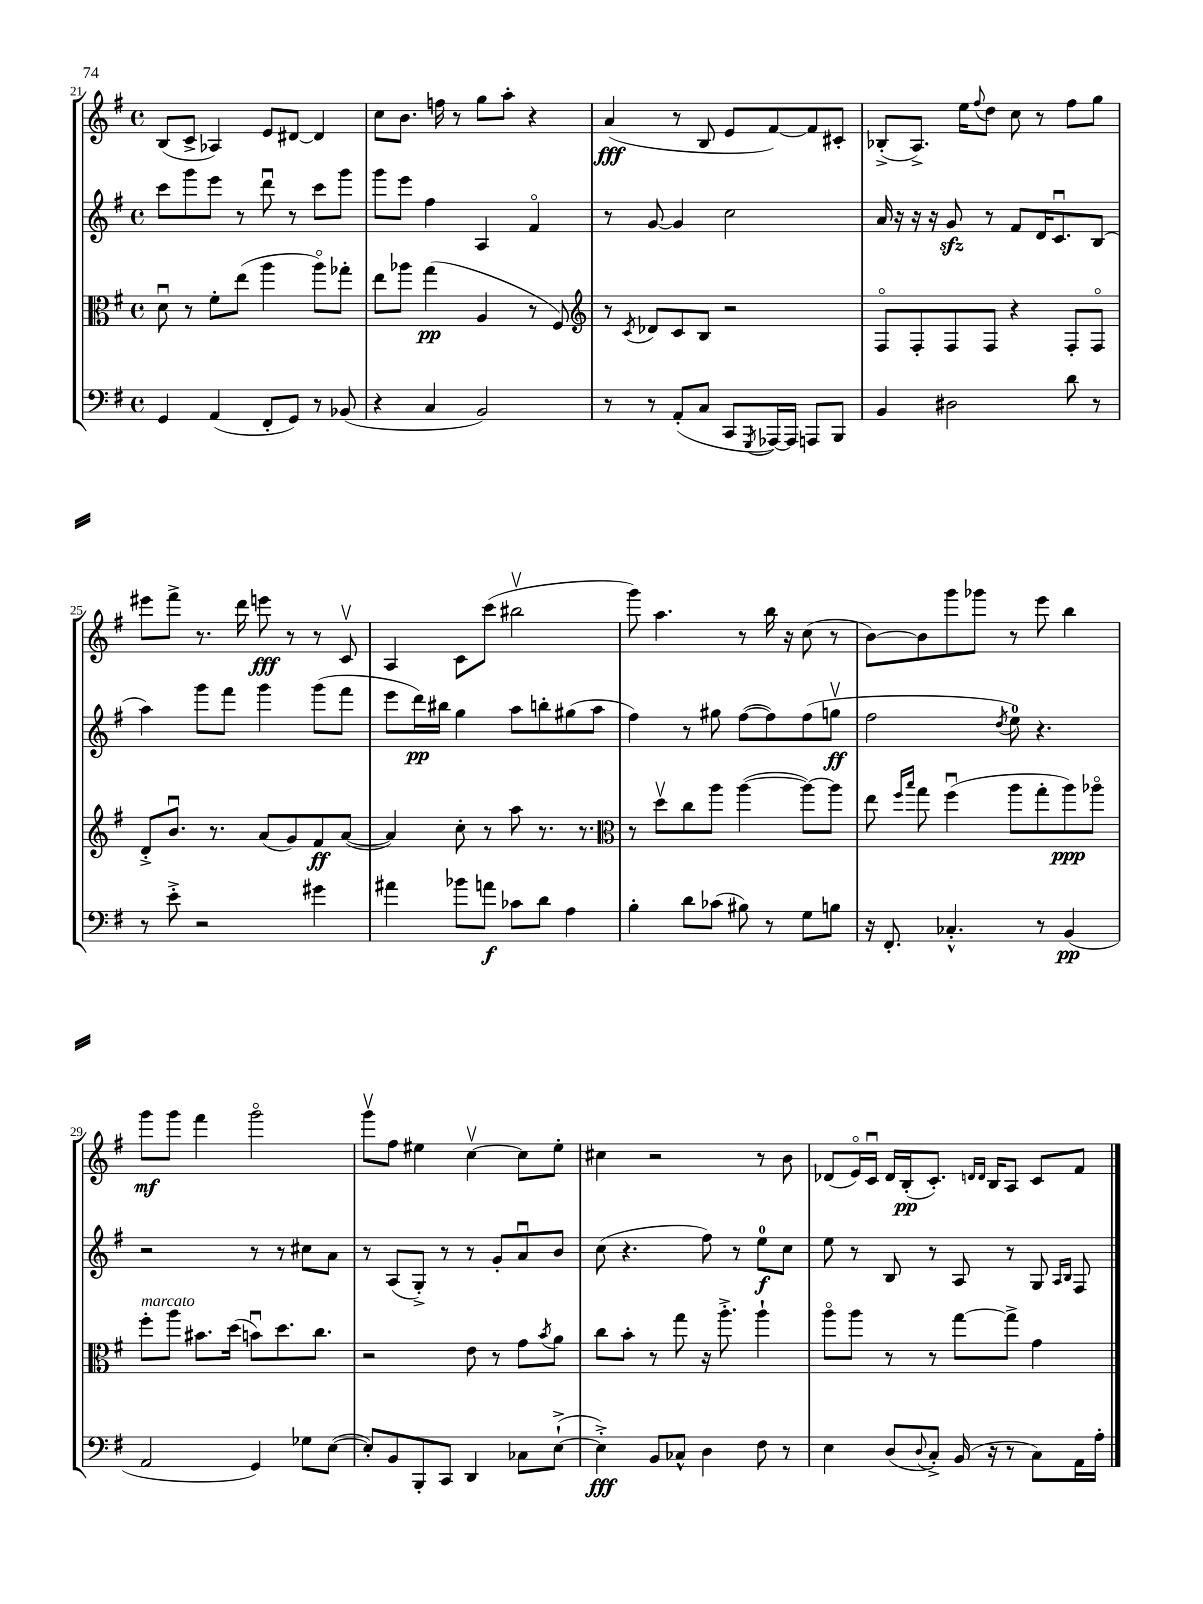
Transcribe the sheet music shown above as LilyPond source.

<<
\new StaffGroup <<
\new Staff = "s0" {
    \clef treble \key g \major \defaultTimeSignature \time 4/4
    b8( c'8-> aes4) e'8 dis'8~ dis'4 |
    c''8 b'8. f''16 r8 g''8 a''8-. r4 |
    a'4\fff( r8 b8 e'8 fis'8~) fis'8 cis'8-. |
    bes8-.->( a8.->) e''16 \appoggiatura { fis''8 } d''8 c''8 r8 fis''8 g''8 |
    eis'''8 fis'''8-> r8. d'''16 e'''8\fff r8 r8 c'8\upbow |
    a4 c'8 c'''8( bis''2\upbow |
    g'''8) a''4. r8 b''16 r16 c''8( r8 |
    b'8~) b'8 g'''8 ges'''8 r8 e'''8 b''4 |
    g'''8\mf g'''8 fis'''4 g'''2\flageolet |
    g'''8\upbow fis''8 eis''4 c''4~\upbow c''8 eis''8-. |
    cis''4 r2 r8 b'8 |
    des'8( e'16\flageolet) c'16\downbow des'16 b16-.\pp( c'8.-.) \grace { d'16 d'16 } b16 a8 c'8 fis'8 \bar "|." |
}
\new Staff = "s1" {
    \clef treble \key g \major \defaultTimeSignature \time 4/4
    c'''8 g'''8 e'''8 r8 d'''8\downbow r8 c'''8 g'''8 |
    g'''8 e'''8 fis''4 a4 fis'4\flageolet |
    r8 g'8~ g'4 c''2 |
    a'16 r16 r16 r16 g'8\sfz r8 fis'8 d'16 c'8.\downbow b8( |
    a''4) g'''8 fis'''8 g'''4 g'''8( fis'''8 |
    e'''8 d'''16\pp) bis''16 g''4 a''8 b''8-. gis''8( a''8 |
    fis''4) r8 gis''8 fis''8~( fis''8) fis''8( g''8\upbow\ff |
    fis''2 \acciaccatura { d''8 } e''8-0) r4. |
    r2 r8 r8 cis''8 a'8 |
    r8 a8( g8-.->) r8 r8 g'8-. a'8\downbow b'8 |
    c''8( r4. fis''8) r8 e''8-0\f c''8 |
    e''8 r8 b8 r8 a8 r8 g8 \grace { a16 b16 } fis8 \bar "|." |
}
\new Staff = "s2" {
    \clef alto \key g \major \defaultTimeSignature \time 4/4
    d'8\downbow r8 fis'8-. e''8( a''4 a''8\flageolet) ges''8-. |
    e''8 aes''8 g''4\pp( a4 r8 fis8) |
    \clef treble r8 \acciaccatura { c'8 } des'8 c'8 b8 r2 |
    fis8\flageolet fis8-. fis8 fis8 r4 fis8-. fis8\flageolet |
    d'8-.-> b'8.\downbow r8. a'8( g'8) fis'8\ff a'8~( |
    a'4) c''8-. r8 a''8 r8. r8. |
    \clef alto r8 d''8\upbow c''8 a''8 a''4~( a''8~) a''8 |
    e''8 \grace { fis''16 b''16 } g''8 fis''4\downbow( a''8 g''8-. a''8\ppp) aes''8\flageolet |
    fis''8-.^\markup { \italic "marcato" } a''8 bis'8. d''16( b'8\downbow) d''8. c''8. |
    r2 e'8 r8 g'8 \acciaccatura { b'8 } a'8 |
    c''8 b'8-. r8 g''8 r16 a''8.-.-> a''4-! |
    a''8\flageolet a''8 r8 r8 g''8~ g''8-> g'4 \bar "|." |
}
\new Staff = "s3" {
    \clef bass \key g \major \defaultTimeSignature \time 4/4
    g,4 a,4( fis,8-. g,8) r8 bes,8( |
    r4 c4 b,2) |
    r8 r8 a,8-.( c8 c,8 \acciaccatura { g,,8 } aes,,16~) aes,,16 a,,8 b,,8 |
    b,4 dis2 d'8 r8 |
    r8 e'8-.-> r2 gis'4 |
    ais'4 bes'8 a'8\f ces'8 d'8 a4 |
    b4-. d'8 ces'8( bis8) r8 g8 b8 |
    r16 fis,8.-. ces4.-.-^ r8 b,4\pp( |
    a,2 g,4) ges8 e8~( |
    e8-.) b,8 b,,8-. c,8 d,4 ces8 e8~-!->( |
    e4-.->\fff) b,8 ces8-^ d4 fis8 r8 |
    e4 d8( \appoggiatura { d8 } c8-.->) b,16( r16 r8 c8) a,16 a16-. \bar "|." |
}
>>
>>
\layout { \context { \Score currentBarNumber = #21 } }
